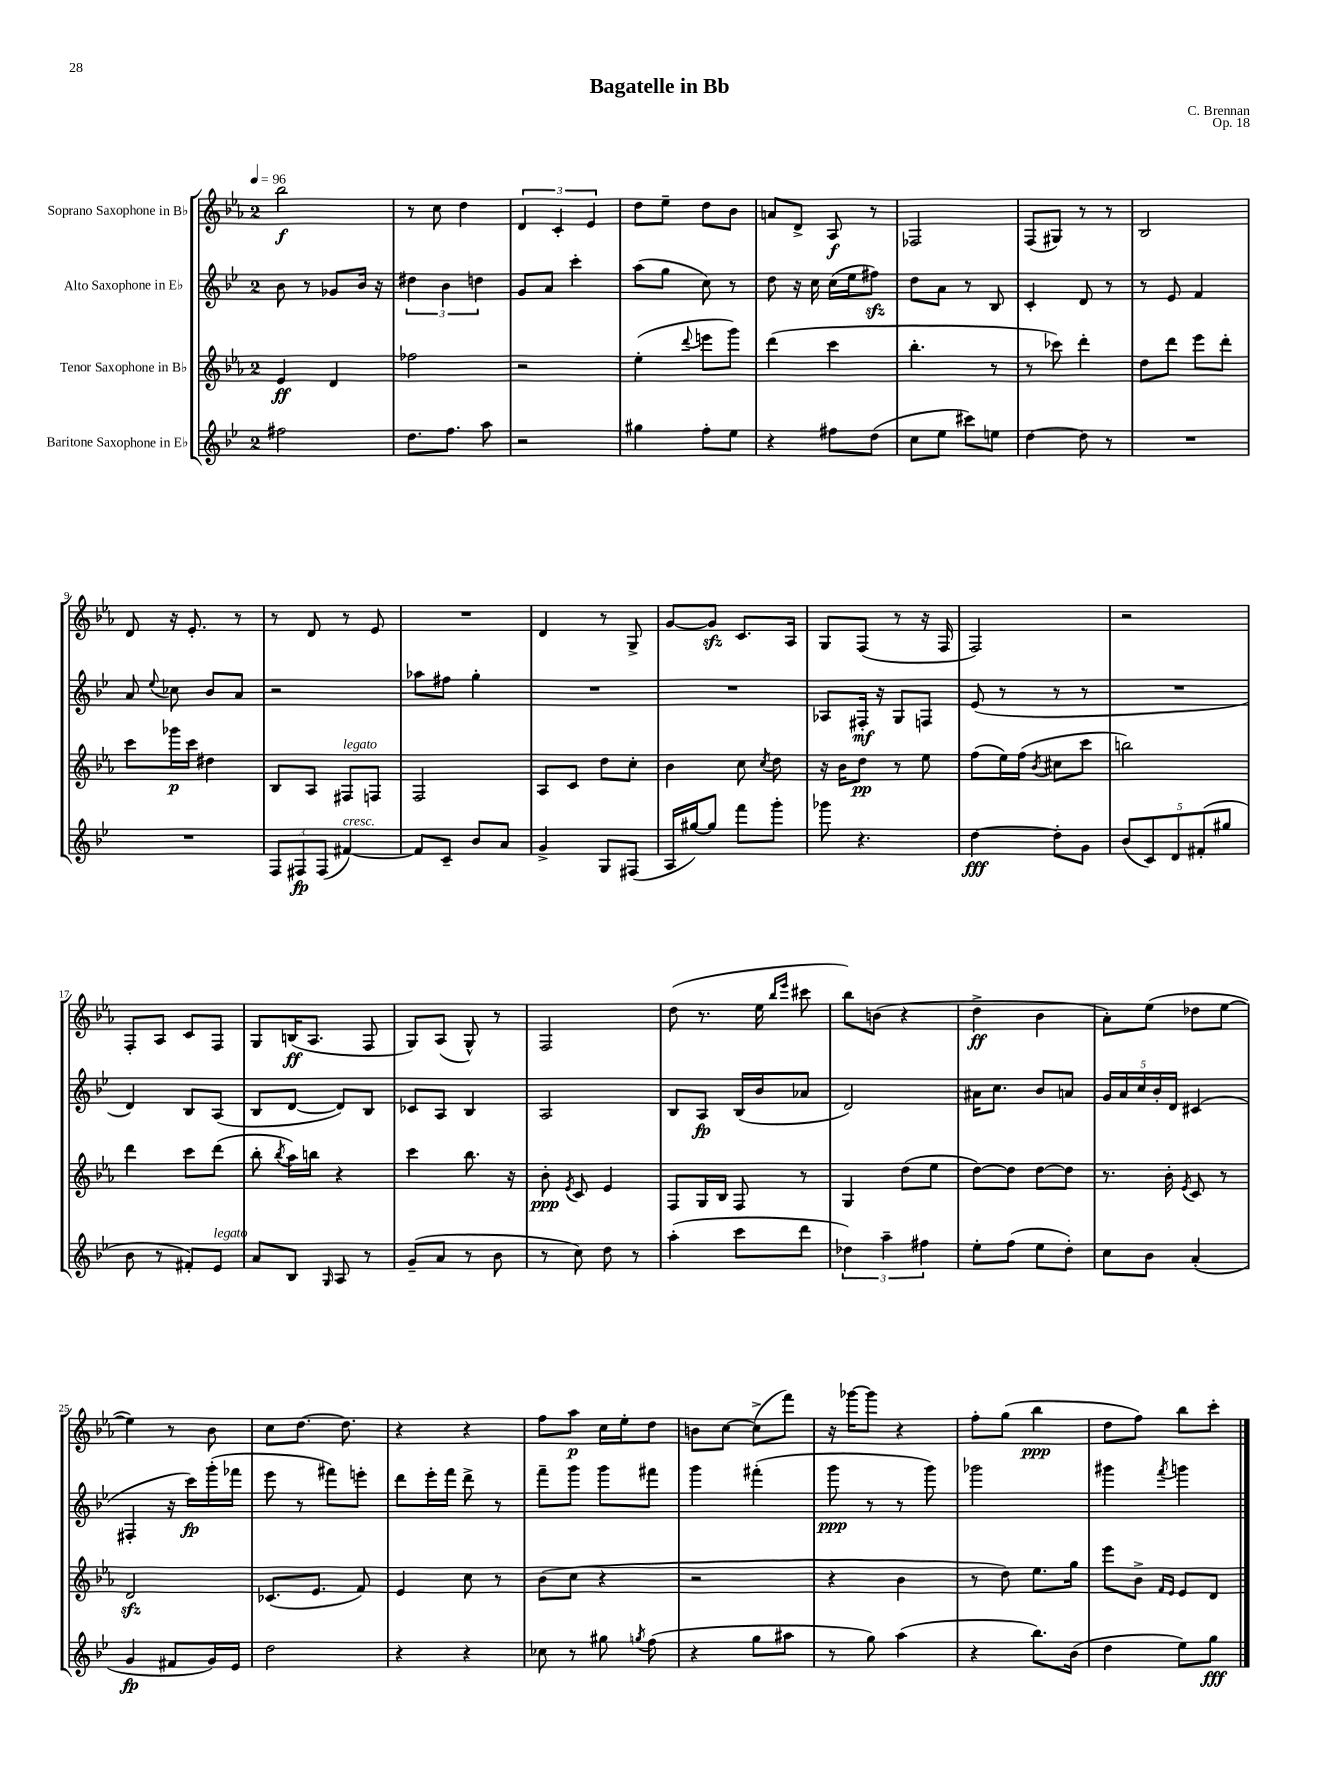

**kern	**kern	**kern	**kern
*staff4	*staff3	*staff2	*staff1
*clefG2	*clefG2	*clefG2	*clefG2
*k[b-e-]	*k[b-e-a-]	*k[b-e-]	*k[b-e-a-]
*M2/4	*M2/4	*M2/4	*M2/4
*MM96	*MM96	*MM96	*MM96
2ff#	4e-	8b-	2bb-
.	.	8r	.
.	4d	8g-	.
.	.	16b-	.
.	.	16r	.
=	=	=	=
8.dd	2ff-	6dd#	8r
.	.	.	8cc
.	.	6b-	.
8.ff	.	.	.
.	.	.	4dd
.	.	6dd	.
8aa	.	.	.
=	=	=	=
2r	2r	8g	6d
.	.	8a	.
.	.	.	6c'
.	.	4ccc'	.
.	.	.	6e-
=	=	=	=
4gg#	(4ee-'	(8aa	8dd
.	.	8gg	8ee-~
.	8qqddd	.	.
8ff'	8eee	8cc)	8dd
8ee-	8ggg)	8r	8b-
=	=	=	=
4r	(4ddd	8dd	8a
.	.	16r	8d^
.	.	16cc	.
8ff#	4ccc	(16cc	8A-
.	.	16ee-	.
(8dd	.	8ff#)	8r
=	=	=	=
8cc	4.bb-'	8dd	2F-
8ee-	.	8a	.
8ccc#)	.	8r	.
8ee	8r	8B-	.
=	=	=	=
[4dd	8r	4c'	(8F
.	8ccc-)	.	8G#)
8dd]	4ddd'	8d	8r
8r	.	8r	8r
=	=	=	=
2r	8dd	8r	2B-
.	8ddd	8e-	.
.	8eee-	4f	.
.	8ddd'	.	.
=	=	=	=
2r	8ccc	8a	8d
.	.	8qqee-	.
.	16ggg-	8cc-	16r
.	16ccc	.	8.e-'
.	4dd#	8b-	.
.	.	8a	8r
=	=	=	=
12F	8B-	2r	8r
12F#	.	.	.
.	8A-	.	8d
(12F#	.	.	.
[4f#)	8F#	.	8r
.	8F	.	8e-
=	=	=	=
8f#]	2F	8aa-	2r
8c~	.	8ff#	.
8b-	.	4gg'	.
8a	.	.	.
=	=	=	=
4g^	8A-	2r	4d
.	8c	.	.
8G	8dd	.	8r
(8F#	8cc'	.	8G^
=	=	=	=
16A	4b-	2r	[8g
[16gg#)	.	.	.
8gg#]	.	.	8g]
8fff	8cc	.	8.c
.	8qcc	.	.
8ggg'	8dd	.	.
.	.	.	16A-
=	=	=	=
8ggg-	16r	8A-	8G
.	16b-	.	.
4.r	8dd	16F#'	(8F
.	.	16r	.
.	8r	8G	8r
.	8ee-	8F	16r
.	.	.	16F
=	=	=	=
[4dd	(8ff	(8e-	2F)
.	16ee-)	8r	.
.	(16ff	.	.
.	8qb-	.	.
8dd']	8cc#	8r	.
8g	8ccc	8r	.
=	=	=	=
(10b-	2bb)	2r	2r
10c)	.	.	.
10d	.	.	.
(10f#'	.	.	.
10gg#	.	.	.
=	=	=	=
8b-	4ddd	4d)	8F'
8r	.	.	8A-
8f#')	8ccc	8B-	8c
8e-	(8ddd	(8A	8F
=	=	=	=
8a	8bb-'	8B-	8G
.	8qbb-	.	.
8B-	16aa-)	[8d	(16B
.	16bb	.	8.A-
16qqG	.	.	.
8A	4r	8d])	.
8r	.	8B-	8F
=	=	=	=
(8g~	4ccc	8c-	8G)
8a	.	8A	(8A-
8r	8.bb-	4B-	8G^^)
8b-	.	.	8r
.	16r	.	.
=	=	=	=
8r	8b-'	2A	2F
.	8qe-	.	.
8cc)	8c	.	.
8dd	4e-	.	.
8r	.	.	.
=	=	=	=
(4aa'	8F	8B-	(8dd
.	16G	8A	8.r
.	16B-	.	.
8ccc	8F	(16B-	.
.	.	16b-	16ee-
.	.	.	16qqbb-
.	.	.	16qqeee-
8ddd	8r	8a-	8ccc#
=	=	=	=
6dd-)	4G	2d)	8bb-)
.	.	.	(8b
6aa~	.	.	.
.	(8dd	.	4r
6ff#	.	.	.
.	8ee-	.	.
=	=	=	=
8ee-'	[8dd)	16a#	4dd^
.	.	8.cc	.
(8ff	8dd]	.	.
8ee-	[8dd	8b-	4b-
8dd')	8dd]	8a	.
=	=	=	=
8cc	8.r	20g	8a-')
.	.	20a	.
.	.	20cc	.
8b-	.	.	(8ee-
.	.	20b-'	.
.	16b-'	.	.
.	.	20d	.
.	8qe-	.	.
(4a'	8c	(4c#	8dd-
.	8r	.	[8ee-
=	=	=	=
4g	2d	4F#'	4ee-])
8f#	.	16r	8r
.	.	16ccc)	.
16g)	.	(16ggg'	8b-
16e-	.	16fff-	.
=	=	=	=
2dd	(8.c-	8eee-	8cc
.	.	8r	[8.dd
.	8.e-	.	.
.	.	8fff#)	.
.	.	.	8.dd]
.	8f)	8eee'	.
=	=	=	=
4r	4e-	8ddd	4r
.	.	16eee-'	.
.	.	16fff	.
4r	8cc	8ddd^	4r
.	8r	8r	.
=	=	=	=
8cc-	(8b-	8fff~	8ff
8r	8cc	8ggg	8aa-
8gg#	4r	8ggg	16cc
.	.	.	16ee-'
8qgg	.	.	.
(8ff	.	8fff#	8dd
=	=	=	=
4r	2r	4ggg	8b
.	.	.	[8cc
8gg	.	(4fff#'	(8cc^]
8aa#	.	.	8fff)
=	=	=	=
8r	4r	8ggg	16r
.	.	.	[16ggg-
8gg)	.	8r	8ggg-]
(4aa	4b-	8r	4r
.	.	8ggg)	.
=	=	=	=
4r	8r	2ggg-	8ff'
.	8dd)	.	(8gg
8.bb-)	8.ee-	.	4bb-
(16b-	16gg	.	.
=	=	=	=
4dd	8eee-	4ggg#	8dd
.	8b-^	.	8ff)
.	16qqf	.	.
.	16qqe-	8qfff	.
8ee-)	8e-	4ggg	8bb-
8gg	8d	.	8ccc'
==	==	==	==
*-	*-	*-	*-
